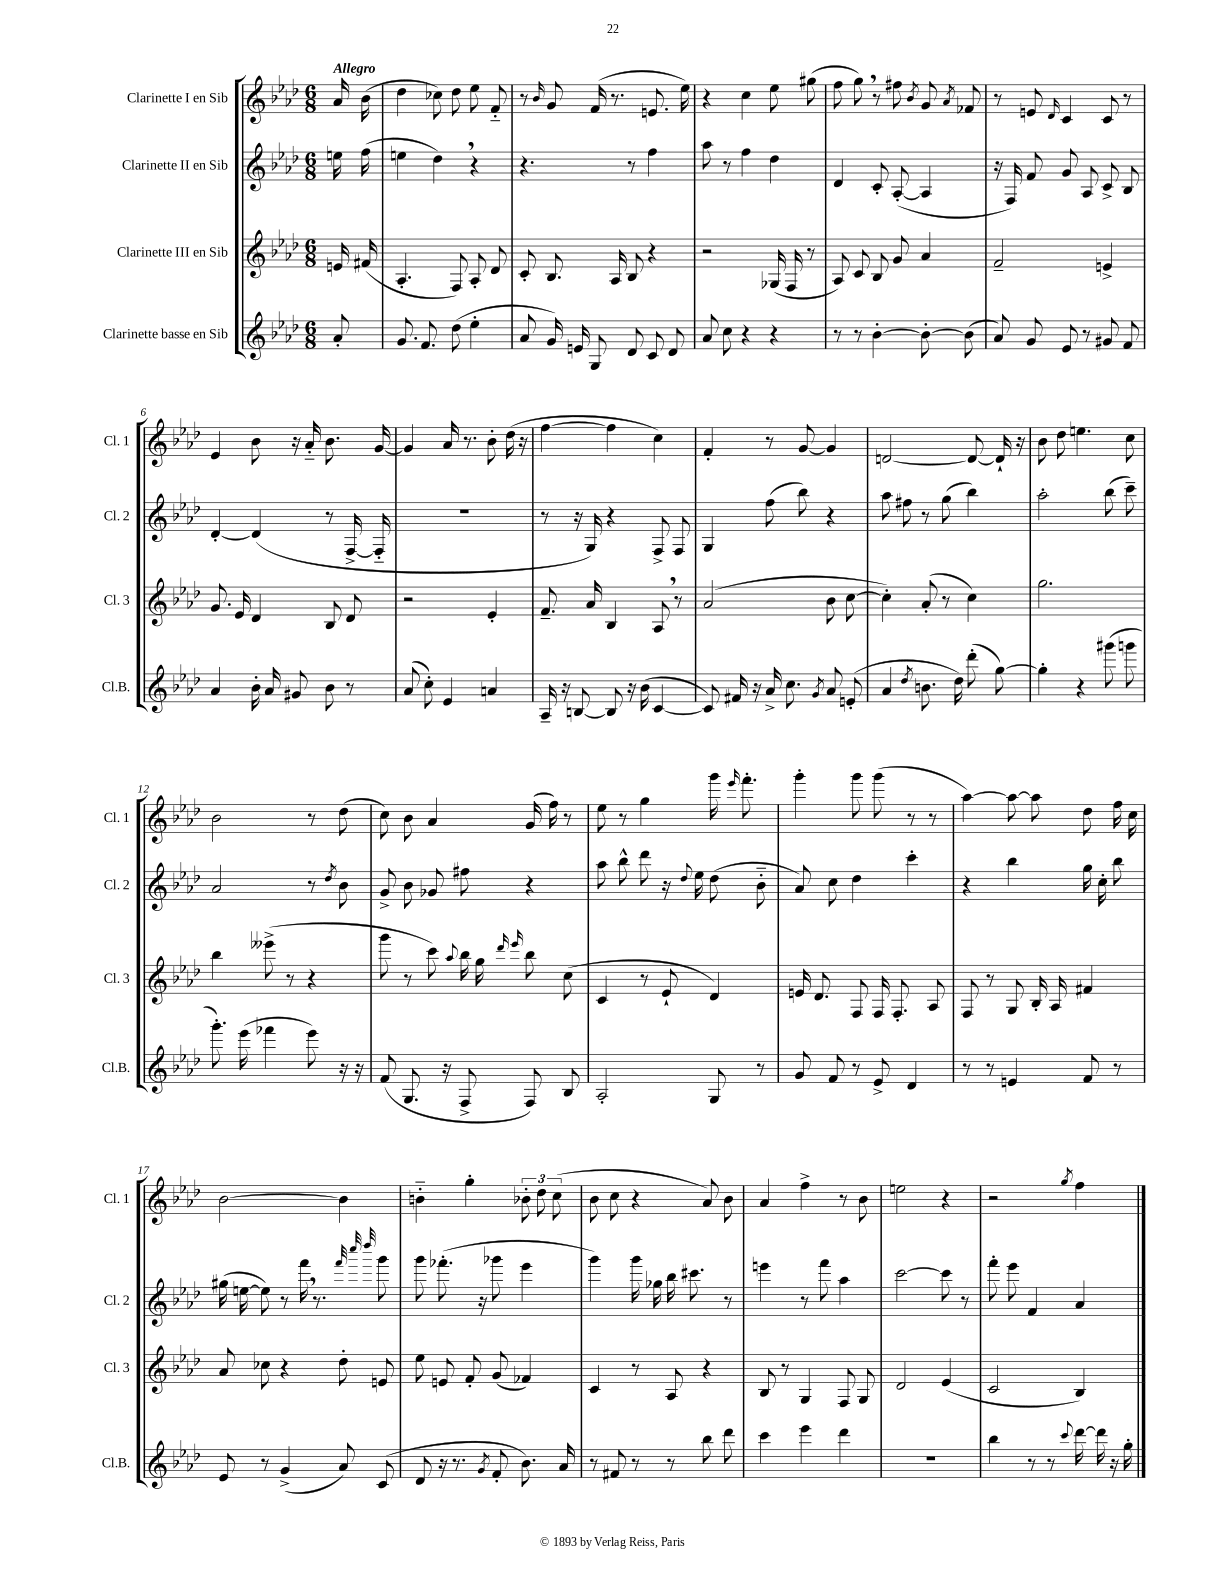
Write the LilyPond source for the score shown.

<<
\new StaffGroup <<
\new Staff = "s0" \with { instrumentName = "Clarinette I en Sib" shortInstrumentName = "Cl. 1" } {
    \clef treble \key aes \major \numericTimeSignature \time 6/8 \partial 8 \tempo "Allegro"
    \autoBeamOff aes'16 bes'16( |
    des''4 ces''8) des''8 ees''8 f'8-_ |
    r8 \grace { bes'16 } g'8 f'16( r8. e'8. ees''16) |
    r4 c''4 ees''8 gis''8( |
    f''8 g''8) \breathe r8 fis''8 \acciaccatura { bes'8 } g'8 \acciaccatura { aes'8 } fes'8 |
    r8 e'8 \grace { des'16 } c'4 c'8 r8 |
    ees'4 bes'8 r16 aes'16-_ bes'8. g'16~ |
    g'4 aes'16 r8. bes'8-. des''16( r16 |
    f''4~ f''4 c''4) |
    f'4-. r8 g'8~ g'4 |
    d'2~ d'8~ d'16-! r16 |
    bes'8 des''8 e''4. c''8 |
    bes'2 r8 des''8( |
    c''8) bes'8 aes'4 g'16( f''16) r8 |
    ees''8 r8 g''4 g'''16 \grace { ees'''16 } f'''8.-. |
    g'''4-. g'''8 g'''8( r8 r8 |
    aes''4~) aes''8~ aes''8 des''8 f''16 c''16 |
    bes'2~ bes'4 |
    b'4-_ g''4-. \tuplet 3/2 { bes'8-. des''8 c''8( } |
    bes'8 c''8 r4 aes'8) bes'8 |
    aes'4 f''4-> r8 bes'8 |
    e''2 r4 |
    r2 \acciaccatura { g''8 } f''4 \bar "|." |
}
\new Staff = "s1" \with { instrumentName = "Clarinette II en Sib" shortInstrumentName = "Cl. 2" } {
    \clef treble \key aes \major \numericTimeSignature \time 6/8 \partial 8
    \autoBeamOff e''16 f''16( |
    e''4 des''4) \breathe r4 |
    r4. r8 f''4 |
    aes''8 r8 f''4 des''4 |
    des'4 c'8-. aes8~-.( aes4 |
    r16 f16) f'8 g'8 aes8 c'8-> bes8 |
    des'4~-. des'4( r8 f16~-> f16-_ |
    R2. |
    r8 r16 g16) r4 f8-> f8 |
    g4 f''8( bes''8) r4 |
    aes''8 fis''8 r8 g''8( bes''4) |
    aes''2-. bes''8( c'''8--) |
    aes'2 r8 \acciaccatura { des''8 } bes'8 |
    g'8-> bes'8 ges'8 fis''8 r4 |
    aes''8 bes''8-^ des'''8 r16 \appoggiatura { des''8 } ees''16 des''8( bes'8-_ |
    aes'8) c''8 des''4 c'''4-. |
    r4 bes''4 g''16 c''16-. bes''8 |
    gis''16( e''16~ e''8) r8 f'''16 \breathe r8. \grace { f'''32 c''''32 des''''32 } g'''8 |
    g'''8 fes'''8.-.( r16 ges'''8 ees'''4 |
    g'''4) g'''16 ges''16 bes''16 cis'''8. r8 |
    e'''4 r8 f'''8 aes''4 |
    c'''2~ c'''8 r8 |
    f'''8-. ees'''8 f'4 aes'4 \bar "|." |
}
\new Staff = "s2" \with { instrumentName = "Clarinette III en Sib" shortInstrumentName = "Cl. 3" } {
    \clef treble \key aes \major \numericTimeSignature \time 6/8 \partial 8
    \autoBeamOff e'16 fis'16( |
    aes4.-. f8) aes8-. des'8 |
    c'8-. bes8. aes16 bes8 r4 |
    r2 ges16( f16 r8 |
    aes8) c'8 bes8 g'8 aes'4 |
    f'2-- e'4-> |
    g'8. ees'16 des'4 bes8 des'8 |
    r2 ees'4-. |
    f'8.-- aes'16 bes4 aes8 \breathe r8 |
    aes'2( bes'8 c''8~ |
    c''4-.) aes'8-.( r8 c''4) |
    g''2. |
    bes''4 eeses'''8->( r8 r4 |
    g'''8 r8 c'''8) \appoggiatura { aes''8 } bes''16 g''16 \grace { des'''16 ees'''16 } bes''8 c''8( |
    c'4 r8 ees'8-! des'4) |
    e'16 des'8. f8 f16 f8.-. aes8 |
    f8 r8 g8 bes16-. aes16 fis'4 |
    aes'8 ces''8 r4 des''8-. e'8 |
    ees''8 e'8 f'8-. g'8( fes'4) |
    c'4 r8 aes8 r4 |
    bes8 r8 g4 f8 g8 |
    des'2 ees'4( |
    c'2 bes4) \bar "|." |
}
\new Staff = "s3" \with { instrumentName = "Clarinette basse en Sib" shortInstrumentName = "Cl.B." } {
    \clef treble \key aes \major \numericTimeSignature \time 6/8 \partial 8
    \autoBeamOff aes'8-. |
    g'8. f'8. des''8( ees''4-. |
    aes'8 g'16) e'16 g8 des'8 c'8 des'8 |
    aes'8 c''8 r4 r4 |
    r8 r8 bes'4~-. bes'8~-. bes'8( |
    aes'8) g'8 ees'8 r8 gis'8 f'8 |
    aes'4 bes'16-. aes'16 gis'8 bes'8 r8 |
    aes'8( c''8-.) ees'4 a'4 |
    aes16-- r16 b8~ b8 r16 bes'16( c'4~ |
    c'8) fis'16 r16 aes'16-> c''8. \acciaccatura { g'8 } aes'8 e'8-.( |
    aes'4 \acciaccatura { des''8 } b'8. des''16) des'''8-.( g''8~) |
    g''4-. r4 gis'''8( g'''8 |
    g'''8.-.) ees'''16( fes'''4 ees'''8) r16 r16 |
    f'8( g8. r16 f8-> f8) bes8 |
    aes2-. g8 r8 |
    g'8 f'8 r8 ees'8-> des'4 |
    r8 r8 e'4 f'8 r8 |
    ees'8 r8 g'4->( aes'8) c'8( |
    des'8 r16 r8. \acciaccatura { g'8 } f'8-. bes'8.) aes'16 |
    r8 fis'8 r8 r8 bes''8 des'''8 |
    c'''4 ees'''4 des'''4 |
    R2. |
    bes''4 r8 r8 \appoggiatura { c'''8 } des'''16~ des'''16 r16 g''16-. \bar "|." |
}
>>
>>
